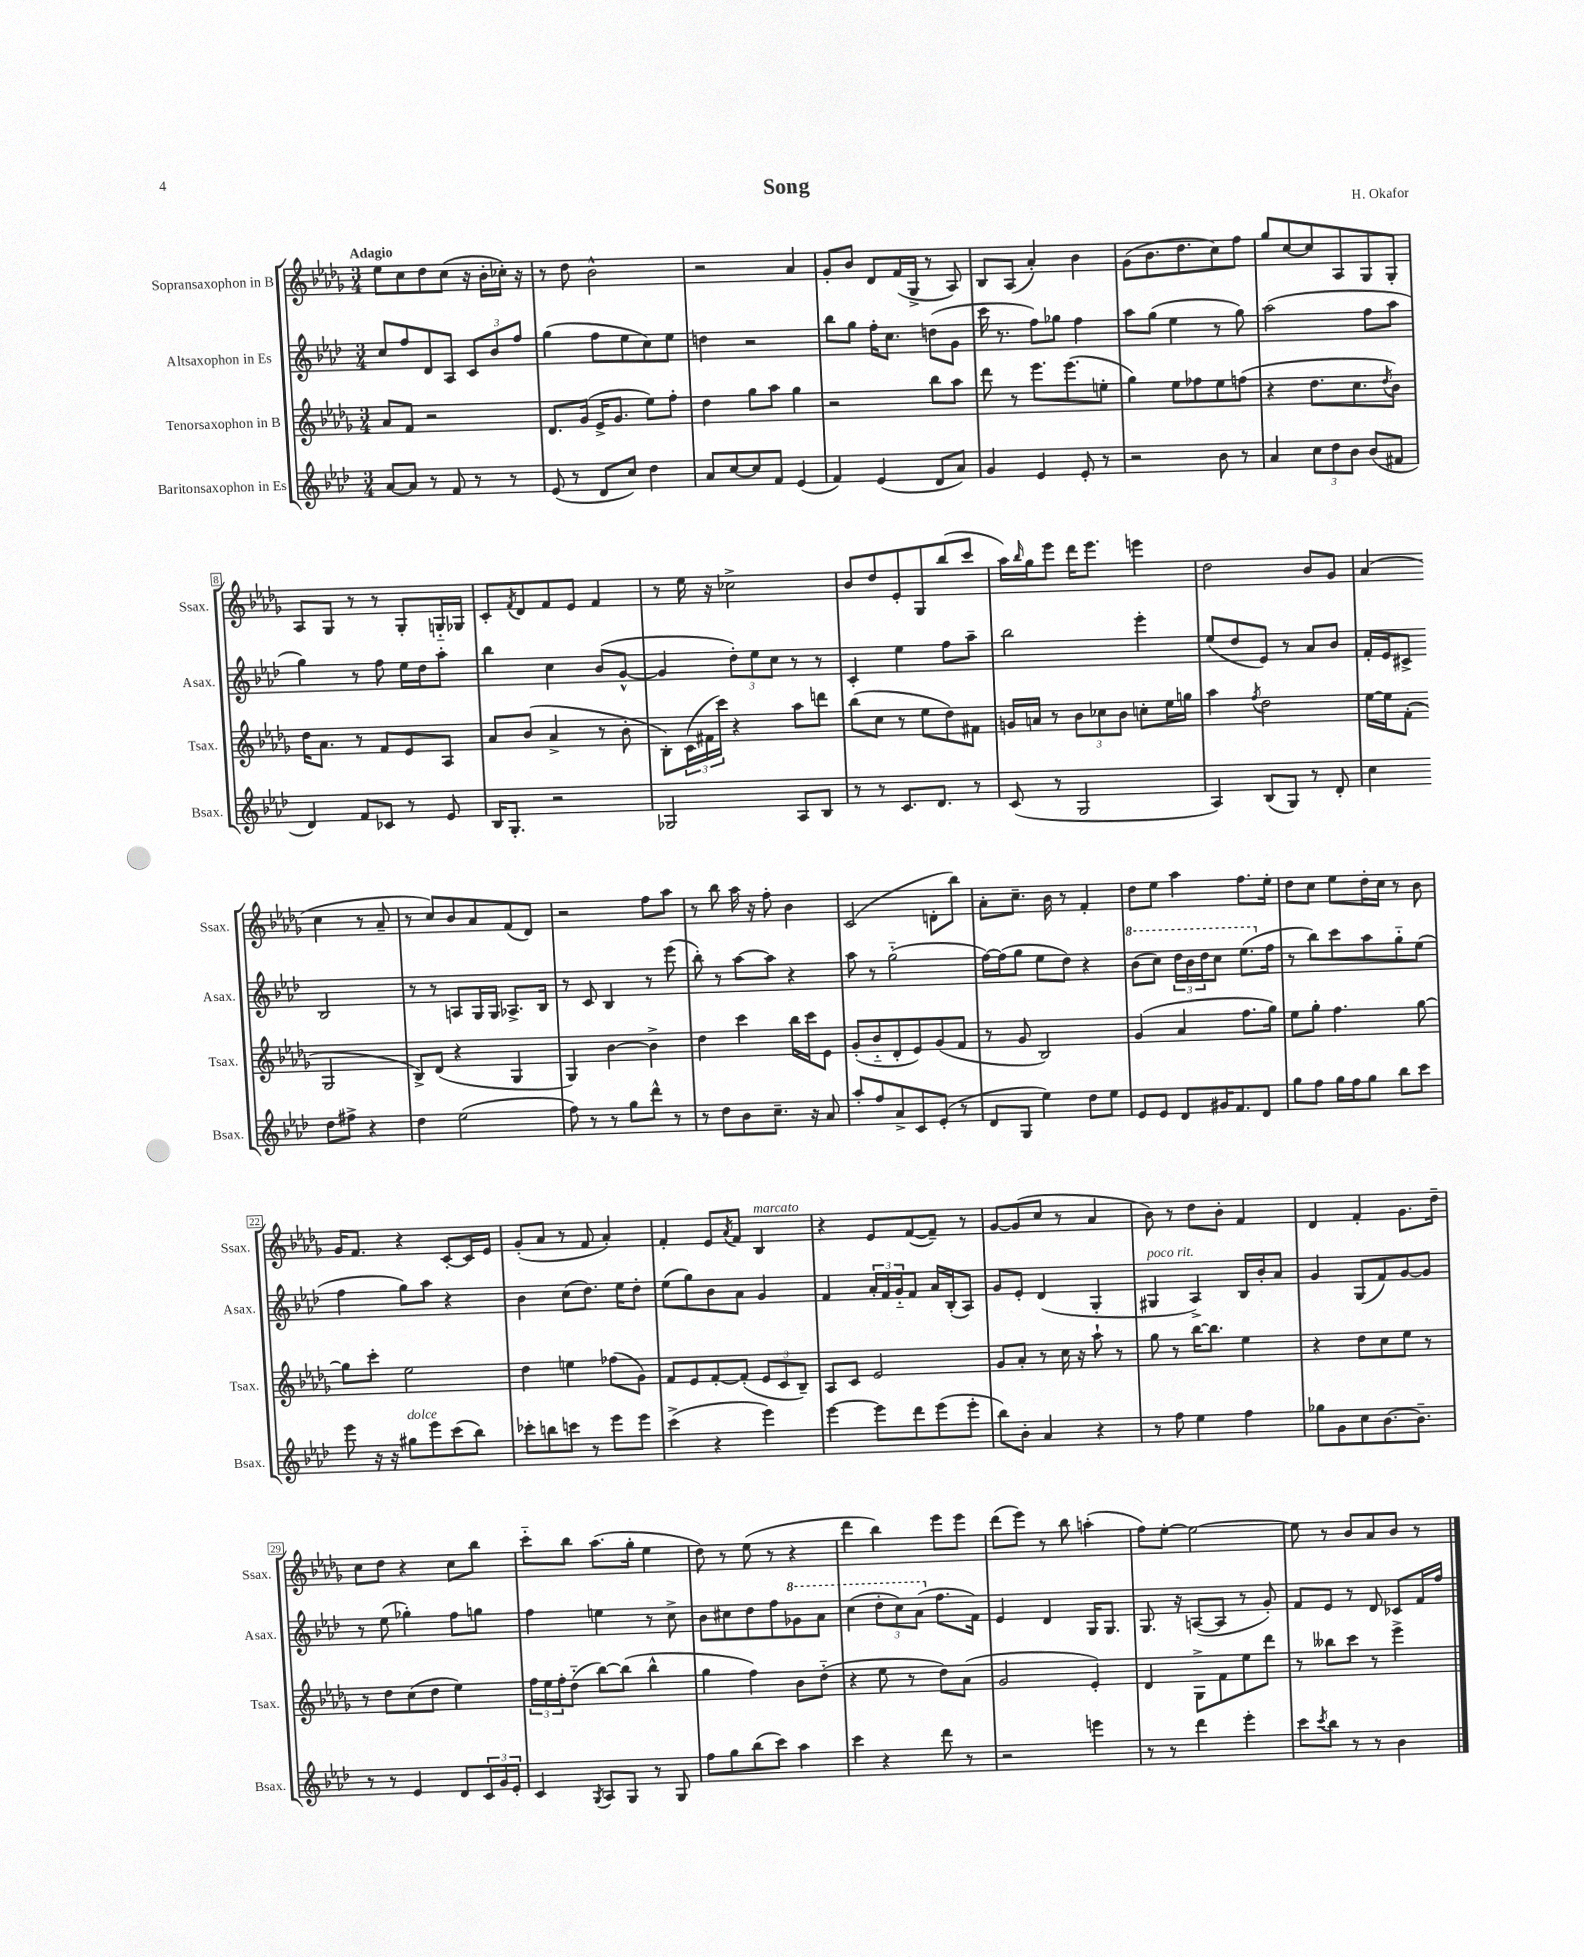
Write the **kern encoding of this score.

**kern	**kern	**kern	**kern
*staff4	*staff3	*staff2	*staff1
*clefG2	*clefG2	*clefG2	*clefG2
*k[b-e-a-d-]	*k[b-e-a-d-g-]	*k[b-e-a-d-]	*k[b-e-a-d-g-]
*M3/4	*M3/4	*M3/4	*M3/4
[8a-	8a-	8cc	8ee-
8a-]	8f	8ff	8cc
8r	2r	8d-	8dd-
8f	.	8A-	(8cc
8r	.	12c	16r
.	.	.	16b-'
.	.	12b-	.
8r	.	.	16cc-')
.	.	12ff	.
.	.	.	16r
=	=	=	=
(8e-	8.d-	(4gg	8r
8r	.	.	8dd-
.	(16g-	.	.
8d-	16e-^	8ff	2b-^^
.	8.g-	.	.
8cc)	.	8ee-	.
4dd-	8ee-)	8cc)	.
.	8ff'	8ee-	.
=	=	=	=
8a-	4dd-	4dd	2r
[8cc	.	.	.
8cc]	8gg-	2r	.
8f	8aa-	.	.
(4e-	4gg-	.	4a-
=	=	=	=
4f)	2r	8bb-	8g-'
.	.	8gg	8b-
(4e-	.	16ff'	8d-
.	.	8.cc	.
.	.	.	(16f
.	.	.	16G-^
8d-	8bb-	(8dd	8r
8a-)	8aa-	8g	8A-)
=	=	=	=
4g	8ddd-	16ccc	8B-
.	.	8.r	.
.	8r	.	(8A-
4e-	8.eee-	8ff)	4a-')
.	.	8gg-	.
.	(8.eee-	.	.
8e-'	.	4ff	4b-
8r	8ee'	.	.
=	=	=	=
2r	4gg-)	8aa-	(8g-
.	.	(8gg	8.b-
.	8ee-	4ee-	.
.	.	.	8.dd-
.	8ff-	.	.
8b-	8ee-	8r	8cc)
8r	(8ff	8gg)	8ff
=	=	=	=
4a-	4r	(2aa-	8gg-
.	.	.	[8cc
12cc	8.dd-	.	8cc]
12dd-	.	.	.
.	.	.	8A-
12b-	.	.	.
.	8.cc	.	.
(8b-	.	8ff	8G-
.	8qdd-	.	.
8f#	8b-)	8aa-	8G-'
=	=	=	=
4d-)	16dd-	4gg)	8A-
.	8.a-	.	.
.	.	.	8G-
8f	8r	8r	8r
8c-	8f	8ff	8r
8r	8e-	16ee-	8G-'
.	.	16dd-	.
8e-	8A-	8aa-'	16G'~
.	.	.	16G-
=	=	=	=
16B-	8a-	4bb-	8c'
8.G'	.	.	.
.	.	.	8qf
.	(8b-	.	8d-
2r	4a-^	4cc	8f
.	.	.	8e-
.	8r	(8b-	4f
.	8b-'	[8g^^	.
=	=	=	=
2G-	8B-')	4g]	8r
.	(24c	.	16ee-
.	24f#	.	.
.	.	.	16r
.	24ccc)	.	.
.	4r	12dd-')	2cc-^
.	.	12ee-	.
.	.	12cc	.
8A-	8aa-	8r	.
8B-	8ddd	8r	.
=	=	=	=
8r	(8bb-	4c'	8b-
8r	8cc	.	8dd-
8.c	8r	4ee-	8e-'
.	8ee-	.	8G-
8.d-	.	.	.
.	8dd-)	8ff	(8bb-
8r	8f#	8aa-~	8ccc
=	=	=	=
(8c	16g	2bb-	16aa-)
.	.	.	16qqbb-
.	16a	.	16gg-
8r	8r	.	8eee-
2G	12b-	.	16ddd-
.	.	.	8.eee-
.	12cc-	.	.
.	12b-	.	.
.	8cc'	4eee-'	4eee
.	16ee-	.	.
.	16gg	.	.
=	=	=	=
4A-)	4aa-	(8ee-	2dd-
.	.	8dd-	.
.	8qff	.	.
(8B-	2dd-	8e-)	.
8G)	.	8r	.
8r	.	8a-	8b-
8d-'	.	8b-	8g-
=	=	=	=
4cc	[16ee-	16f'	(4a-
.	16ee-]	16e-	.
.	(8f'	8c#^	.
8dd-	2G-	2B-	4cc
8ff#^	.	.	.
4r	.	.	8r
.	.	.	8a-~
=	=	=	=
4dd-	8B-^)	8r	8r
.	(8d-	8r	8cc)
(2ee-	4r	8A	8b-
.	.	16G	8a-
.	.	16G	.
.	4G-	8.A-^	(8f
.	.	.	8d-)
.	.	16B-	.
=	=	=	=
8ff)	4G-)	8r	2r
8r	.	8c	.
8r	[4b-	4B-	.
8gg	.	.	.
8ddd-^^	4b-^]	8r	8ff
8r	.	(8eee-	8aa-
=	=	=	=
8r	4dd-	8bb-')	8r
8dd-	.	8r	8bb-
8b-	4ccc	[8aa-	16aa-
.	.	.	16r
8.cc~	.	8aa-]	8ff'
.	16bb-	4r	4b-
16r	16ccc	.	.
8a-	8e-	.	.
=	=	=	=
8aa-'	(8g-'	8aa-	(2c
8ff	8b-'~	8r	.
8a-^	8d-'	(2gg'~	.
8c	8e-)	.	.
(8e-'	(8g-	.	8d'
8r	8f	.	8bb-)
=	=	=	=
8d-	8r	[16ff)	8a-'
.	.	(16ff]	.
8G	8g-	8gg	8.cc~
4ee-)	2B-)	8ee-	.
.	.	.	16b-
.	.	8dd-)	8r
8dd-	.	4r	4f'
8ee-	.	.	.
=	=	=	=
8e-	(4g-	(8bb-	8dd-
8e-	.	8ccc)	8ee-
8d-	4a-	24ddd-	4aa-
.	.	24bb-	.
.	.	24ddd-	.
16g#	.	8ccc	.
8.f	.	.	.
.	8.ff	(8.eee-	8.ff
8d-	.	.	.
.	16gg-)	16ff	16ee-'
=	=	=	=
8gg	8ee-	8r	8dd-
8ff	8gg-'	8bb-)	8cc
16gg	4.ff	8ccc	8ee-
16ff	.	.	.
8gg	.	8aa-	16dd-'
.	.	.	16cc
8bb-	.	8gg'~	8r
8ccc	[8gg-	(8ee-	8b-
=	=	=	=
8eee-	8gg-]	4ff	16g-
.	.	.	8.f
16r	8ccc'	.	.
16r	.	.	.
8gg#	2ee-	8gg)	4r
8eee-	.	8aa-	.
(8ccc	.	4r	[8c'
8bb-)	.	.	16c]
.	.	.	16e-
=	=	=	=
8ccc-'	4dd-	4b-	(8g-'
8bb	.	.	8a-
8ccc	4ee	(8cc	8r
8r	.	8.dd-)	8f
8eee-	(8ff-	.	4a-')
.	.	16ee-	.
8eee-	8g-)	8dd-'	.
=	=	=	=
(4ccc^	8f	(8ee-	4f'
.	8e-	8gg)	.
4r	[8f'	8b-	8e-
.	.	.	8qa-
.	(8f']	8a-	8f
4eee-)	12e-	4g	4B-
.	12c	.	.
.	12B-~)	.	.
=	=	=	=
[4eee-	8A-	4f	4r
.	8c	.	.
8eee-]	2e-	24a-'	8e-
.	.	24f	.
.	.	24g'~	.
8ddd-	.	8f	([8f
(8eee-	.	16a-	8f~])
.	.	(16B-'	.
8eee-'	.	8A-)	8r
=	=	=	=
8bb-)	8g-	8g	[8g-
8b-'	8a-'	8e-'	(8g-]
4a-	8r	(4d-	8cc
.	16cc	.	8r
.	16r	.	.
4r	8aa-`	4G'	4a-
.	8r	.	.
=	=	=	=
8r	8gg-	4G#	8b-)
8ff	8r	.	8r
4ee-	[16bb-	4A-^)	8dd-
.	8.bb-]	.	.
.	.	.	8b-'
4ff	4ee-	16B-	4f
.	.	16b-'	.
.	.	8a-	.
=	=	=	=
8gg-	4r	4g	4d-
8g	.	.	.
8cc	8dd-	(8G	4f'
[8.b-	8cc	8f)	.
.	8ee-	[8g	8.g-
8.b-~]	.	.	.
.	8r	8g]	.
.	.	.	16dd-~
=	=	=	=
8r	8r	8r	8cc
8r	8dd-	(8ee-	8dd-
4e-	(8cc	4gg-')	4r
.	8dd-	.	.
8d-	4ee-)	8ff	8cc
24c	.	8gg	8bb-
24g	.	.	.
24e-'	.	.	.
=	=	=	=
4c	24ff	4ff	8ccc'~
.	24ee-	.	.
.	24ff'	.	.
.	(8dd-'~	.	8bb-
8qG	.	.	.
8A-	[8bb-)	4ee	(8.aa-
8G	(8bb-]	.	.
.	.	.	16gg-'
8r	4bb-^^	8r	4ee-
8G	.	8cc^	.
=	=	=	=
8ff	4gg-	8b-	8dd-)
8gg	.	8cc#	8r
(8bb-	4ff)	8dd-	(8ee-
8ccc)	.	8ff	8r
4aa-	8b-	8gg-	4r
.	(8dd-'~	8aa-	.
=	=	=	=
4ccc	4r	(4ccc	4ddd-
4r	8ee-	12ddd-'	4bb-)
.	.	12ccc)	.
.	8r	.	.
.	.	(12aa-	.
8ddd-	8dd-)	8.ff	8eee-
8r	(8a-	.	8eee-
.	.	16f)	.
=	=	=	=
2r	2g-	4e-	(8ddd-
.	.	.	8eee-)
.	.	4d-	8r
.	.	.	8bb-
4eee	4e-')	16G	(4aa'
.	.	8.G	.
=	=	=	=
8r	4d-	8.G	8ff)
8r	.	.	[8ee-'
.	.	16r	.
4ddd-	8G-^	([8A	2ee-_
.	8f	8A]	.
4eee-'	8ee-	8r	.
.	8ddd-	8g')	.
=	=	=	=
8ccc	8r	8f	8ee-]
8qccc	.	.	.
8bb-	8bb--	8e-	8r
8r	8ccc	8r	8b-
8r	8r	8d-	8a-
4b-	4eee-^	8c-	8b-
.	.	16f	8r
.	.	16ff	.
==	==	==	==
*-	*-	*-	*-
